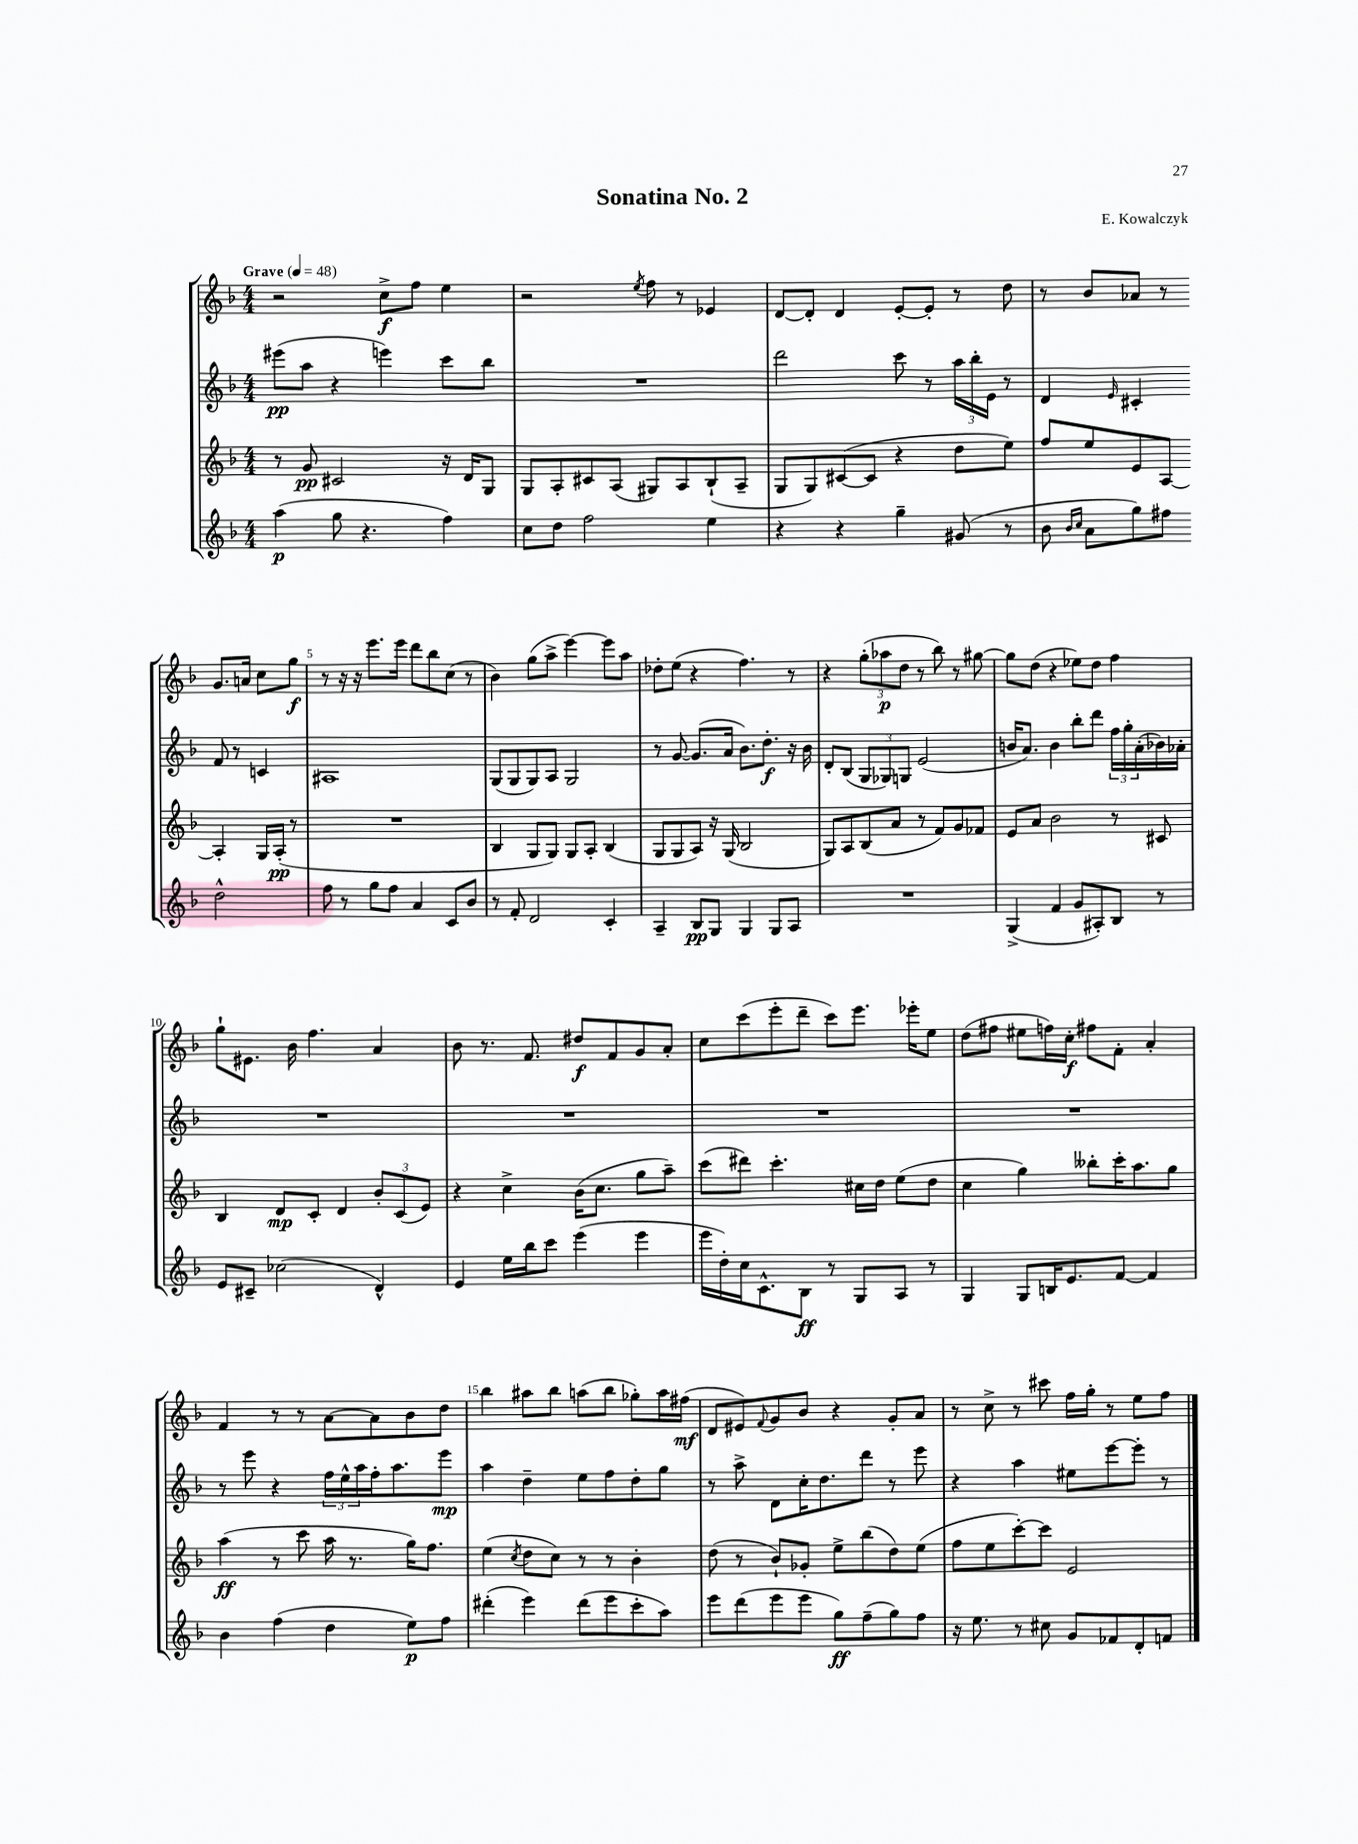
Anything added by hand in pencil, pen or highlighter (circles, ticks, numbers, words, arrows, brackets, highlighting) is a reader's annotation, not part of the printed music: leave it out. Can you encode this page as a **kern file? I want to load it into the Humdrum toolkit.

**kern	**dynam	**kern	**dynam	**kern	**dynam	**kern	**dynam
*part4	*part4	*part3	*part3	*part2	*part2	*part1	*part1
*staff4	*staff4	*staff3	*staff3	*staff2	*staff2	*staff1	*staff1
*clefG2	*	*clefG2	*	*clefG2	*	*clefG2	*
*k[b-]	*	*k[b-]	*	*k[b-]	*	*k[b-]	*
*M4/4	*	*M4/4	*	*M4/4	*	*M4/4	*
*MM48	*	*MM48	*	*MM48	*	*MM48	*
=1	=1	=1	=1	=1	=1	=1	=1
!	!	!	!	!	!	!LO:TX:a:B:t=Grave	!
(4aa\	p	8r	.	(8eee#X\L	pp	2r	.
.	.	8g/	pp	8aa\J	.	.	.
8gg\	.	2c#X/	.	4r	.	.	.
4.r	.	.	.	.	.	.	.
.	.	.	.	4eeen\)	.	8cc^\L	f
.	.	.	.	.	.	8ff\J	.
4ff\)	.	16r	.	8ccc\L	.	4ee\	.
.	.	16d/KL	.	.	.	.	.
.	.	8G/J	.	8bb-\J	.	.	.
=2	=2	=2	=2	=2	=2	=2	=2
8cc\L	.	8G/L	.	1r	.	2r	.
8dd\J	.	8A'/	.	.	.	.	.
2ff\	.	8c#X/	.	.	.	.	.
.	.	(8A/J	.	.	.	.	.
.	.	.	.	.	.	8qee/	.
.	.	8G#X/L)	.	.	.	8ff\	.
.	.	8A/	.	.	.	8r	.
4ee\	.	(8B-`/	.	.	.	4e-X/	.
.	.	8A~/J	.	.	.	.	.
=3	=3	=3	=3	=3	=3	=3	=3
4r	.	8G/L	.	2ddd\	.	[8d/L	.
.	.	8G/)	.	.	.	8d'/J]	.
4r	.	([8c#X/	.	.	.	4d/	.
.	.	8c#/J]	.	.	.	.	.
4gg~\	.	4r	.	8ccc\	.	[8e'/L	.
.	.	.	.	8r	.	8e'/J]	.
(8g#X/	.	8dd\L	.	24aa\LL	.	8r	.
.	.	.	.	24bb-'\	.	.	.
.	.	.	.	24e\JJ	.	.	.
8r	.	8ee\J)	.	8r	.	8dd\	.
=4	=4	=4	=4	=4	=4	=4	=4
8b-\	.	8ff/L	.	4d/	.	8r	.
16qqb-/LL	.	.	.	.	.	.	.
16qqcc/JJ	.	.	.	.	.	.	.
8a\L	.	8ee/	.	.	.	8b-/L	.
.	.	.	.	16qqe/	.	.	.
8gg\)	.	8e/	.	4c#X'/	.	8a-X/J	.
8ff#X\J	.	[8A/J	.	.	.	8r	.
2dd^^\	.	4A'/]	.	8f/	.	8.g/L	.
.	.	.	.	8r	.	.	.
.	.	.	.	.	.	16an/Jk	.
.	.	16G/LL	.	4cn/	.	8cc\L	.
.	.	(16A'/JJ	pp	.	.	.	.
.	.	8r	.	.	.	8gg\J	f
!!LO:LB:g=z
=5	=5	=5	=5	=5	=5	=5	=5
8ff\	.	1r	.	1A#X	.	8r	.
8r	.	.	.	.	.	16r	.
.	.	.	.	.	.	16r	.
8gg\L	.	.	.	.	.	8.eee\L	.
8ff\J	.	.	.	.	.	.	.
.	.	.	.	.	.	16eee\Jk	.
4a/	.	.	.	.	.	8ddd\L	.
.	.	.	.	.	.	8bb-\	.
8c/L	.	.	.	.	.	(8cc\J	.
8b-/J	.	.	.	.	.	8r	.
=6	=6	=6	=6	=6	=6	=6	=6
8r	.	4B-/	.	(8G/L	.	4b-\)	.
8f'/	.	.	.	8G/	.	.	.
2d/	.	8G/L	.	8G/)	.	(8gg\L	.
.	.	8G/J)	.	8A/J	.	8aa^\J	.
.	.	8G/L	.	2G/	.	[4eee\)	.
.	.	8A'/J	.	.	.	.	.
4c'/	.	(4B-/	.	.	.	8eee\L]	.
.	.	.	.	.	.	8aa\J	.
=7	=7	=7	=7	=7	=7	=7	=7
4A~/	.	8G/L	.	8r	.	8dd-X'\L	.
.	.	8G/	.	[8g/	.	(8ee\J	.
8B-/L	pp	8A/J)	.	(8.g/L]	.	4r	.
8G/J	.	16r	.	.	.	.	.
.	.	(16G/	.	16a/Jk	.	.	.
4G/	.	2B-/	.	8.b-\L)	.	4.ff\)	.
.	.	.	.	8.dd'\J	f	.	.
8G/L	.	.	.	.	.	.	.
8A/J	.	.	.	16r	.	8r	.
.	.	.	.	16b-\	.	.	.
=8	=8	=8	=8	=8	=8	=8	=8
1r	.	8G/L)	.	8d'/L	.	4r	.
.	.	8A/	.	(8B-/J	.	.	.
.	.	(8B-/	.	12G/L	.	(12gg'\L	.
.	.	.	.	12G-X/)	.	12aa-X\	p
.	.	8a/J	.	.	.	.	.
.	.	.	.	12Gn/J	.	12dd\J	.
.	.	8r	.	(2e/	.	8r	.
.	.	8f/L)	.	.	.	8bb-\)	.
.	.	8g/	.	.	.	8r	.
.	.	8f-X/J	.	.	.	[8gg#X\	.
=9	=9	=9	=9	=9	=9	=9	=9
(4G^/	.	8e/L	.	16bn/KL	.	8gg#\L]	.
.	.	.	.	8.a/J)	.	.	.
.	.	8a/J	.	.	.	(8dd\J	.
4f/	.	2b-\	.	4b\	.	4r	.
8g/L	.	.	.	8bb-'\L	.	8ee-X\L)	.
8A#X'/)	.	.	.	8ddd\J	.	8dd\J	.
8B-/J	.	8r	.	24ff\LL	.	4ff\	.
.	.	.	.	24gg'\	.	.	.
.	.	.	.	(24a'\	.	.	.
8r	.	8c#X/	.	16b-X\)	.	.	.
.	.	.	.	16a-X'\JJ	.	.	.
!!LO:LB:g=z
=10	=10	=10	=10	=10	=10	=10	=10
8e/L	.	4B-/	.	1r	.	8gg`\L	.
8c#X~/J	.	.	.	.	.	8.e#X\J	.
(2cc-X\	.	8d/L	mp	.	.	.	.
.	.	.	.	.	.	16b-\	.
.	.	8c'/J	.	.	.	4.ff\	.
.	.	4d/	.	.	.	.	.
4d^^/)	.	12b-'/L	.	.	.	4a/	.
.	.	(12c/	.	.	.	.	.
.	.	12e/J)	.	.	.	.	.
=11	=11	=11	=11	=11	=11	=11	=11
4e/	.	4r	.	1r	.	8b-\	.
.	.	.	.	.	.	8.r	.
16ee\LL	.	4cc^\	.	.	.	.	.
16bb-\J	.	.	.	.	.	8.f/	.
8ccc\J	.	.	.	.	.	.	.
(4eee\	.	(16b-\KL	.	.	.	8dd#X/L	f
.	.	8.cc\J	.	.	.	.	.
.	.	.	.	.	.	8f/	.
4eee\	.	8gg\L	.	.	.	8g/	.
.	.	8aa~\J)	.	.	.	8a'/J	.
=12	=12	=12	=12	=12	=12	=12	=12
16eee\LL	.	(8ccc\L	.	1r	.	8cc\L	.
16dd'\)	.	.	.	.	.	.	.
16cc\J	.	8ddd#X\J)	.	.	.	(8ccc\	.
8.c^^\	.	.	.	.	.	.	.
.	.	4.ccc'\	.	.	.	8eee'\	.
8B-\J	ff	.	.	.	.	8ddd~\J	.
8r	.	.	.	.	.	8ccc\L)	.
8G/L	.	16cc#X\LL	.	.	.	8.eee\J	.
.	.	16dd\JJ	.	.	.	.	.
8A/J	.	(8ee\L	.	.	.	.	.
.	.	.	.	.	.	16eee-X'\KL	.
8r	.	8dd\J	.	.	.	8ee\J	.
=13	=13	=13	=13	=13	=13	=13	=13
4G/	.	4cc\	.	1r	.	(8dd\L	.
.	.	.	.	.	.	8ff#X\J	.
8G/L	.	4gg\)	.	.	.	8ee#X\L	.
16Bn/K	.	.	.	.	.	16ffn\L)	.
8.e/	.	.	.	.	.	16cc'\JJ	f
.	.	8bb--X'\L	.	.	.	8ff#X\L	.
[8f/J	.	16ccc'\K	.	.	.	8f'\J	.
.	.	8.aa\	.	.	.	.	.
4f/]	.	.	.	.	.	4a'/	.
.	.	8gg\J	.	.	.	.	.
!!LO:LB:g=z
=14	=14	=14	=14	=14	=14	=14	=14
4b-\	.	(4aa\	ff	8r	.	4f/	.
.	.	.	.	8eee\	.	.	.
(4ff\	.	8r	.	4r	.	8r	.
.	.	8ccc\	.	.	.	8r	.
4dd\	.	16aa\	.	24ff\LL	.	[8a\L	.
.	.	.	.	24ee^^\	.	.	.
.	.	8.r	.	.	.	.	.
.	.	.	.	24aa\	.	.	.
.	.	.	.	16ff'\J	.	8a\]	.
.	.	.	.	8.aa\	.	.	.
8ee\L)	p	16gg\KL)	.	.	.	8b-\	.
.	.	8.ff\J	.	.	.	.	.
8ff\J	.	.	.	8eee\J	mp	8dd\J	.
=15	=15	=15	=15	=15	=15	=15	=15
(4ddd#X'\	.	(4ee\	.	4aa\	.	4bb-\	.
.	.	8qcc/	.	.	.	.	.
4eee\)	.	8dd\L	.	4dd~\	.	8aa#X\L	.
.	.	8cc\J)	.	.	.	8bb-\J	.
(8ddd#\L	.	8r	.	8ee\L	.	(8aan\L	.
8eee\	.	8r	.	8ff\	.	8bb-\J	.
8ccc'\	.	4b-'\	.	8dd'\	.	8gg-X'\L)	.
8aa\J)	.	.	.	8gg\J	.	16aa\L	.
.	.	.	.	.	.	(16ff#X\JJ	mf
=16	=16	=16	=16	=16	=16	=16	=16
8eee\L	.	(8dd\	.	8r	.	8d/L	.
(8ddd\	.	8r	.	8aa^\	.	8e#X/)	.
.	.	.	.	.	.	8qqf/	.
8eee\	.	8b-`/L)	.	8d\L	.	8g/	.
8eee\J	.	8g-X'/J	.	16cc'\K	.	8b-/J	.
.	.	.	.	8.dd\	.	.	.
8gg\L)	ff	8ee^\L	.	.	.	4r	.
(8ff~\	.	(8bb-\	.	8ddd\J	.	.	.
8gg\)	.	8dd\)	.	8r	.	8g'/L	.
8ff\J	.	(8ee\J	.	8eee\	.	8a/J	.
=17	=17	=17	=17	=17	=17	=17	=17
16r	.	8ff\L	.	4r	.	8r	.
8.ee\	.	.	.	.	.	.	.
.	.	8ee\	.	.	.	8cc^\	.
8r	.	[8ccc'\)	.	4aa\	.	8r	.
8cc#X\	.	8ccc\J]	.	.	.	8ccc#X\	.
8g/L	.	2e/	.	8ee#X\L	.	16ff\LL	.
.	.	.	.	.	.	16gg'\JJ	.
8f-X/	.	.	.	[8eee\	.	8r	.
8d'/	.	.	.	8eee'\J]	.	8ee\L	.
8fn/J	.	.	.	8r	.	8ff\J	.
==	==	==	==	==	==	==	==
*-	*-	*-	*-	*-	*-	*-	*-
